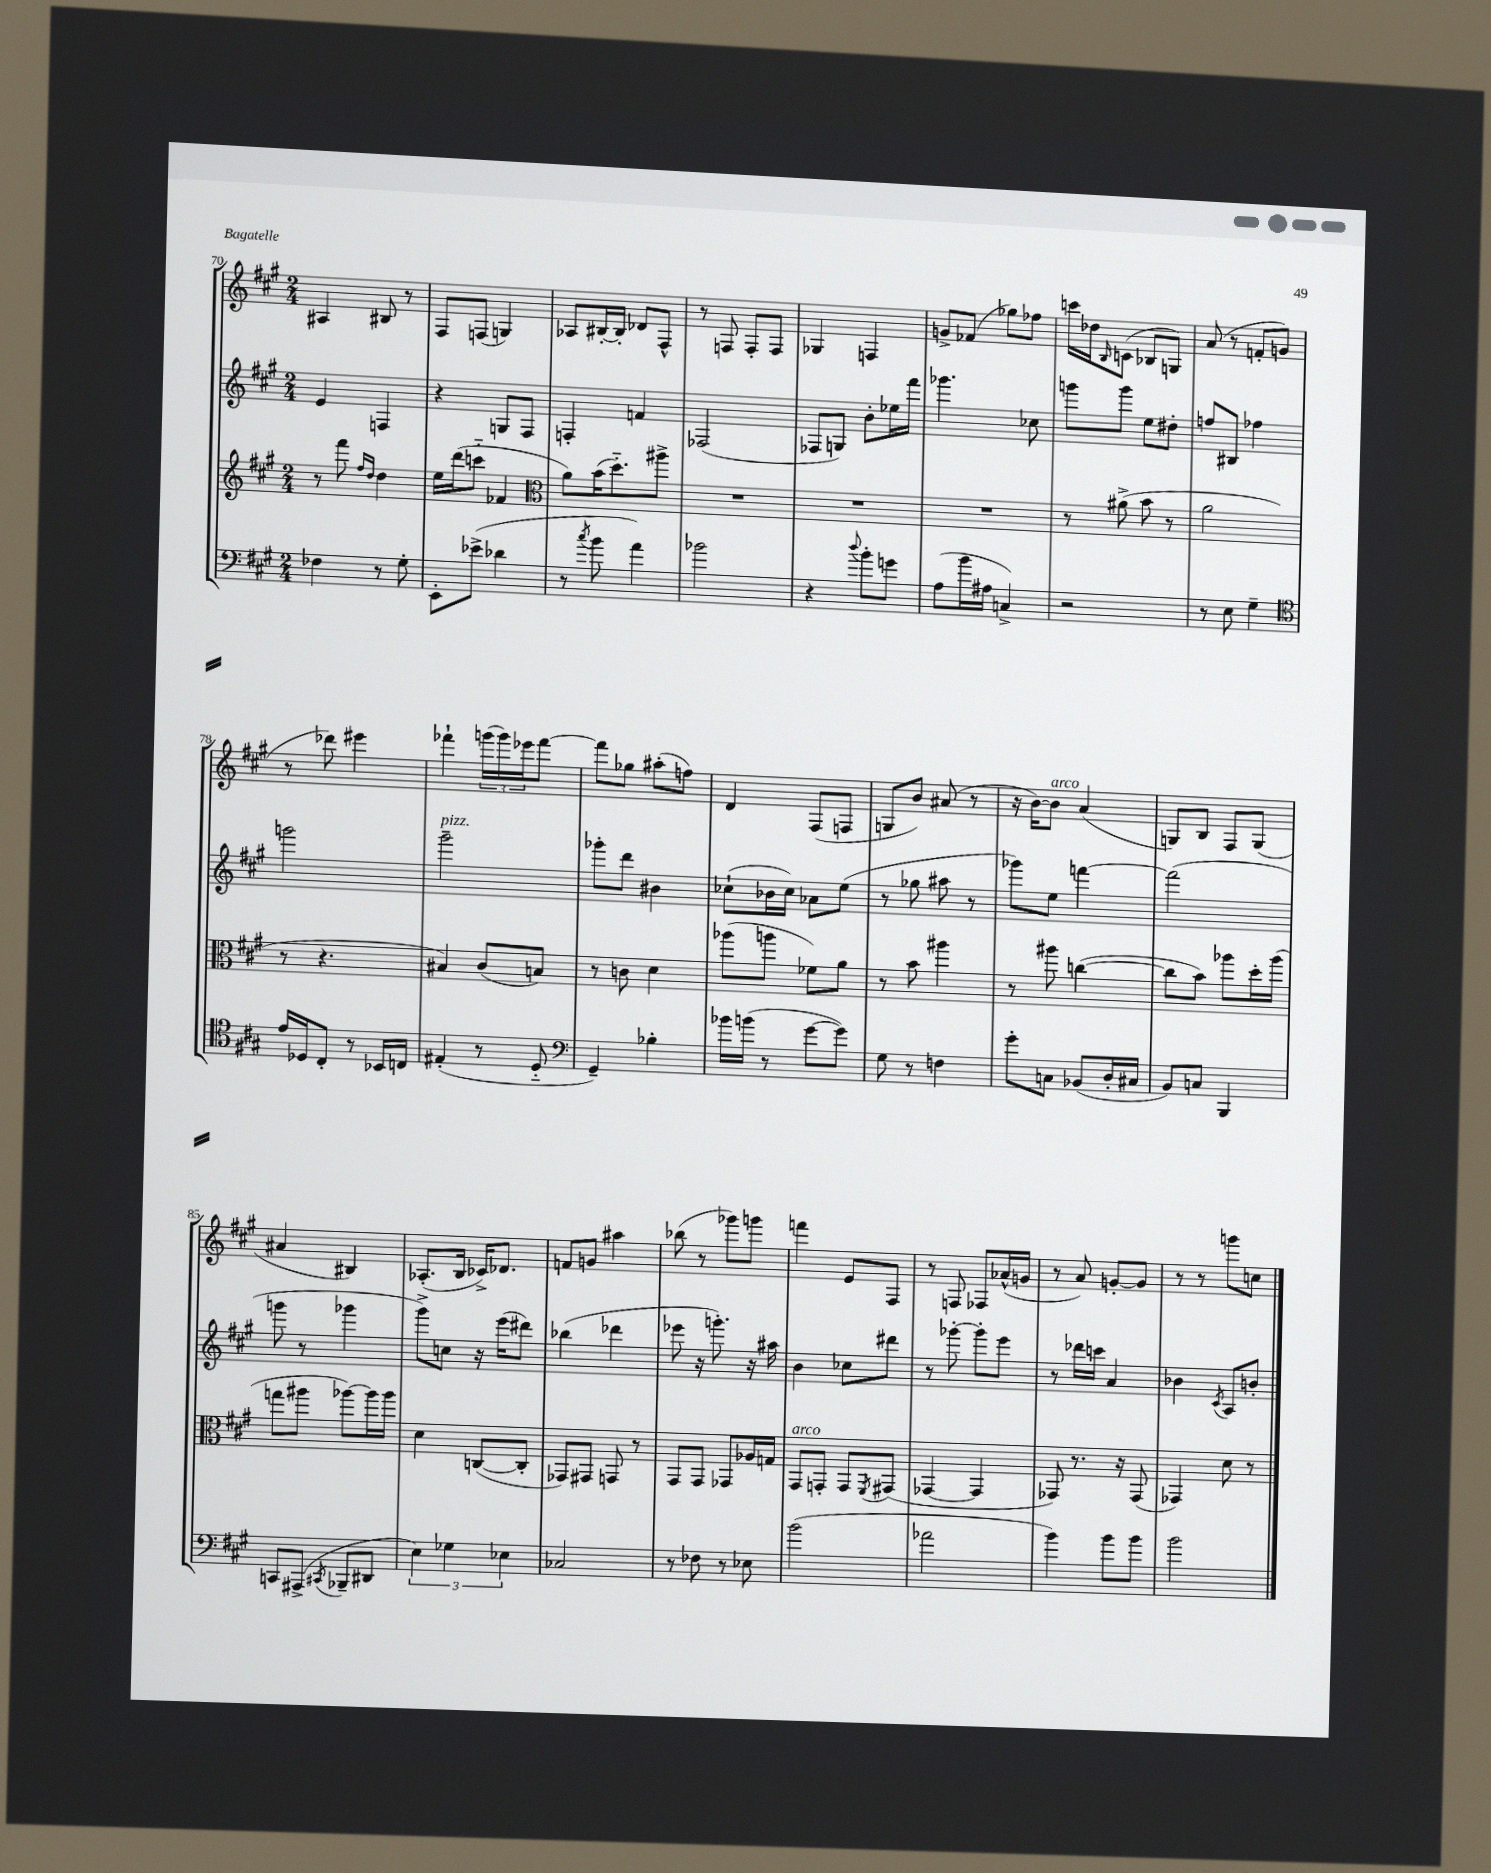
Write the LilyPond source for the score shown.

<<
\new StaffGroup <<
\new Staff = "s0" {
    \clef treble \key a \major \numericTimeSignature \time 2/4
    ais4 bis8 r8 |
    fis8 f8( g4) |
    aes8 bis16~-. bis16-. des'8 fis8-^ |
    r8 f8 f8-. f8 |
    ges4 f4 |
    g'8-> fes'8( ges''8) fes''8 |
    c'''16 des''16 \grace { b16 } c'8( bes8 g8) |
    a'8( r8 f'8-. g'8 |
    r8 des'''8) eis'''4 |
    fes'''4-! \tuplet 3/2 { g'''16( g'''16) ees'''16 } fes'''8~ |
    fes'''8 ges''8 ais''8-.( f''8) |
    d'4 fis8( f8 |
    g8 b'8) ais'8( r8 |
    r16 b'16~) b'8^\markup { \italic "arco" } a'4( |
    g8) b8 fis8 g8( |
    ais'4 bis4) |
    aes8.-.( b16 ces'16->) des'8. |
    f'8 g'8 ais''4 |
    bes''8( r8 ges'''8) g'''8 |
    f'''4 e'8 fis8 |
    r8 f8 fes8 aes'16-^( g'16 |
    r8 a'8) g'8~-. g'8 |
    r8 r8 g'''8 c''8 \bar "|." |
}
\new Staff = "s1" {
    \clef treble \key a \major \numericTimeSignature \time 2/4
    e'4 f4 |
    r4 g8 fis8 |
    f4-. f'4 |
    fes2( |
    fes8 g8) b'8-. ees''16 fis'''16 |
    ges'''4. ces''8 |
    g'''8 g'''8 e''8 dis''8-. |
    f''8 bis8 fes''4 |
    g'''2 |
    gis'''2--^\markup { \italic "pizz." } |
    ges'''8-. d'''8 bis'4 |
    ces''8-!( bes'16 ces''16) aes'8 e''8( |
    r8 ges''8 ais''8 r8 |
    ges'''8) e''8 f'''4~ |
    f'''2( |
    g'''8 r8 ges'''4 |
    gis'''8->) c''8 r16 e'''16( dis'''8) |
    bes''4( des'''4 |
    ees'''8 r16 g'''8.-.) r16 ais''16 |
    b'4 ces''8 dis'''8 |
    r8 ges'''8~-. ges'''8-. e'''8 |
    r8 des'''16 c'''16 a'4 |
    bes'4 \acciaccatura { cis'8 } a8 b'8-. \bar "|." |
}
\new Staff = "s2" {
    \clef treble \key a \major \numericTimeSignature \time 2/4
    r8 fis'''8 \grace { fis''16 d''16 } d''4 |
    e''16 d'''16( c'''8-_ fes'4 |
    \clef alto a'8) b'16( d''8.-_) ais''8-> |
    R2 |
    R2 |
    R2 |
    r8 ais'8->( b'8 r8 |
    a'2 |
    r8 r4. |
    bis4) cis'8( b8) |
    r8 c'8 d'4 |
    aes''8( a''8 fes'8) a'8 |
    r8 b'8 ais''4 |
    r8 ais''8 c''4~( |
    c''8 b'8) aes''8 d''16-. aes''16( |
    g''8 ais''8 aes''8~) aes''16 aes''16 |
    d'4 c8~( c8-. |
    ges,8) gis,8 g,8 r8 |
    gis,8 gis,8 ges,8 aes16 g16 |
    gis,8^\markup { \italic "arco" } g,8-. g,8 \acciaccatura { fis,8 } gis,8( |
    ges,4~ ges,4 |
    ges,8) r8. r16 ges,8( |
    ges,4) d'8 r8 \bar "|." |
}
\new Staff = "s3" {
    \clef bass \key a \major \numericTimeSignature \time 2/4
    fes4 r8 gis8-. |
    e,8-. ees'8->( des'4 |
    r8 \acciaccatura { cis''8 } b'8 a'4) |
    bes'2 |
    r4 \appoggiatura { d''8 } b'8-. g'8 |
    a8( b'16 ais16 c4->) |
    r2 |
    r8 e8 gis4-- |
    \clef tenor e'16 des16 cis8-. r8 bes,16 c16 |
    eis4-.( r8 d8-_ |
    \clef bass gis,4--) bes4-. |
    bes'16 b'16( r8 gis'8~ gis'8) |
    gis8 r8 f4 |
    gis'8-. c8 bes,8( d16-. cis16 |
    b,8) c8 b,,4 |
    c,8 ais,,8->( \acciaccatura { cis,8 } bes,,8-- dis,8 |
    \tuplet 3/2 { e4) ges4 ees4 } |
    ces2 |
    r8 fes8 r8 ees8 |
    b'2( |
    aes'2 |
    b'4) b'8 b'8 |
    b'2 \bar "|." |
}
>>
>>
\layout { \context { \Score currentBarNumber = #70 } }
